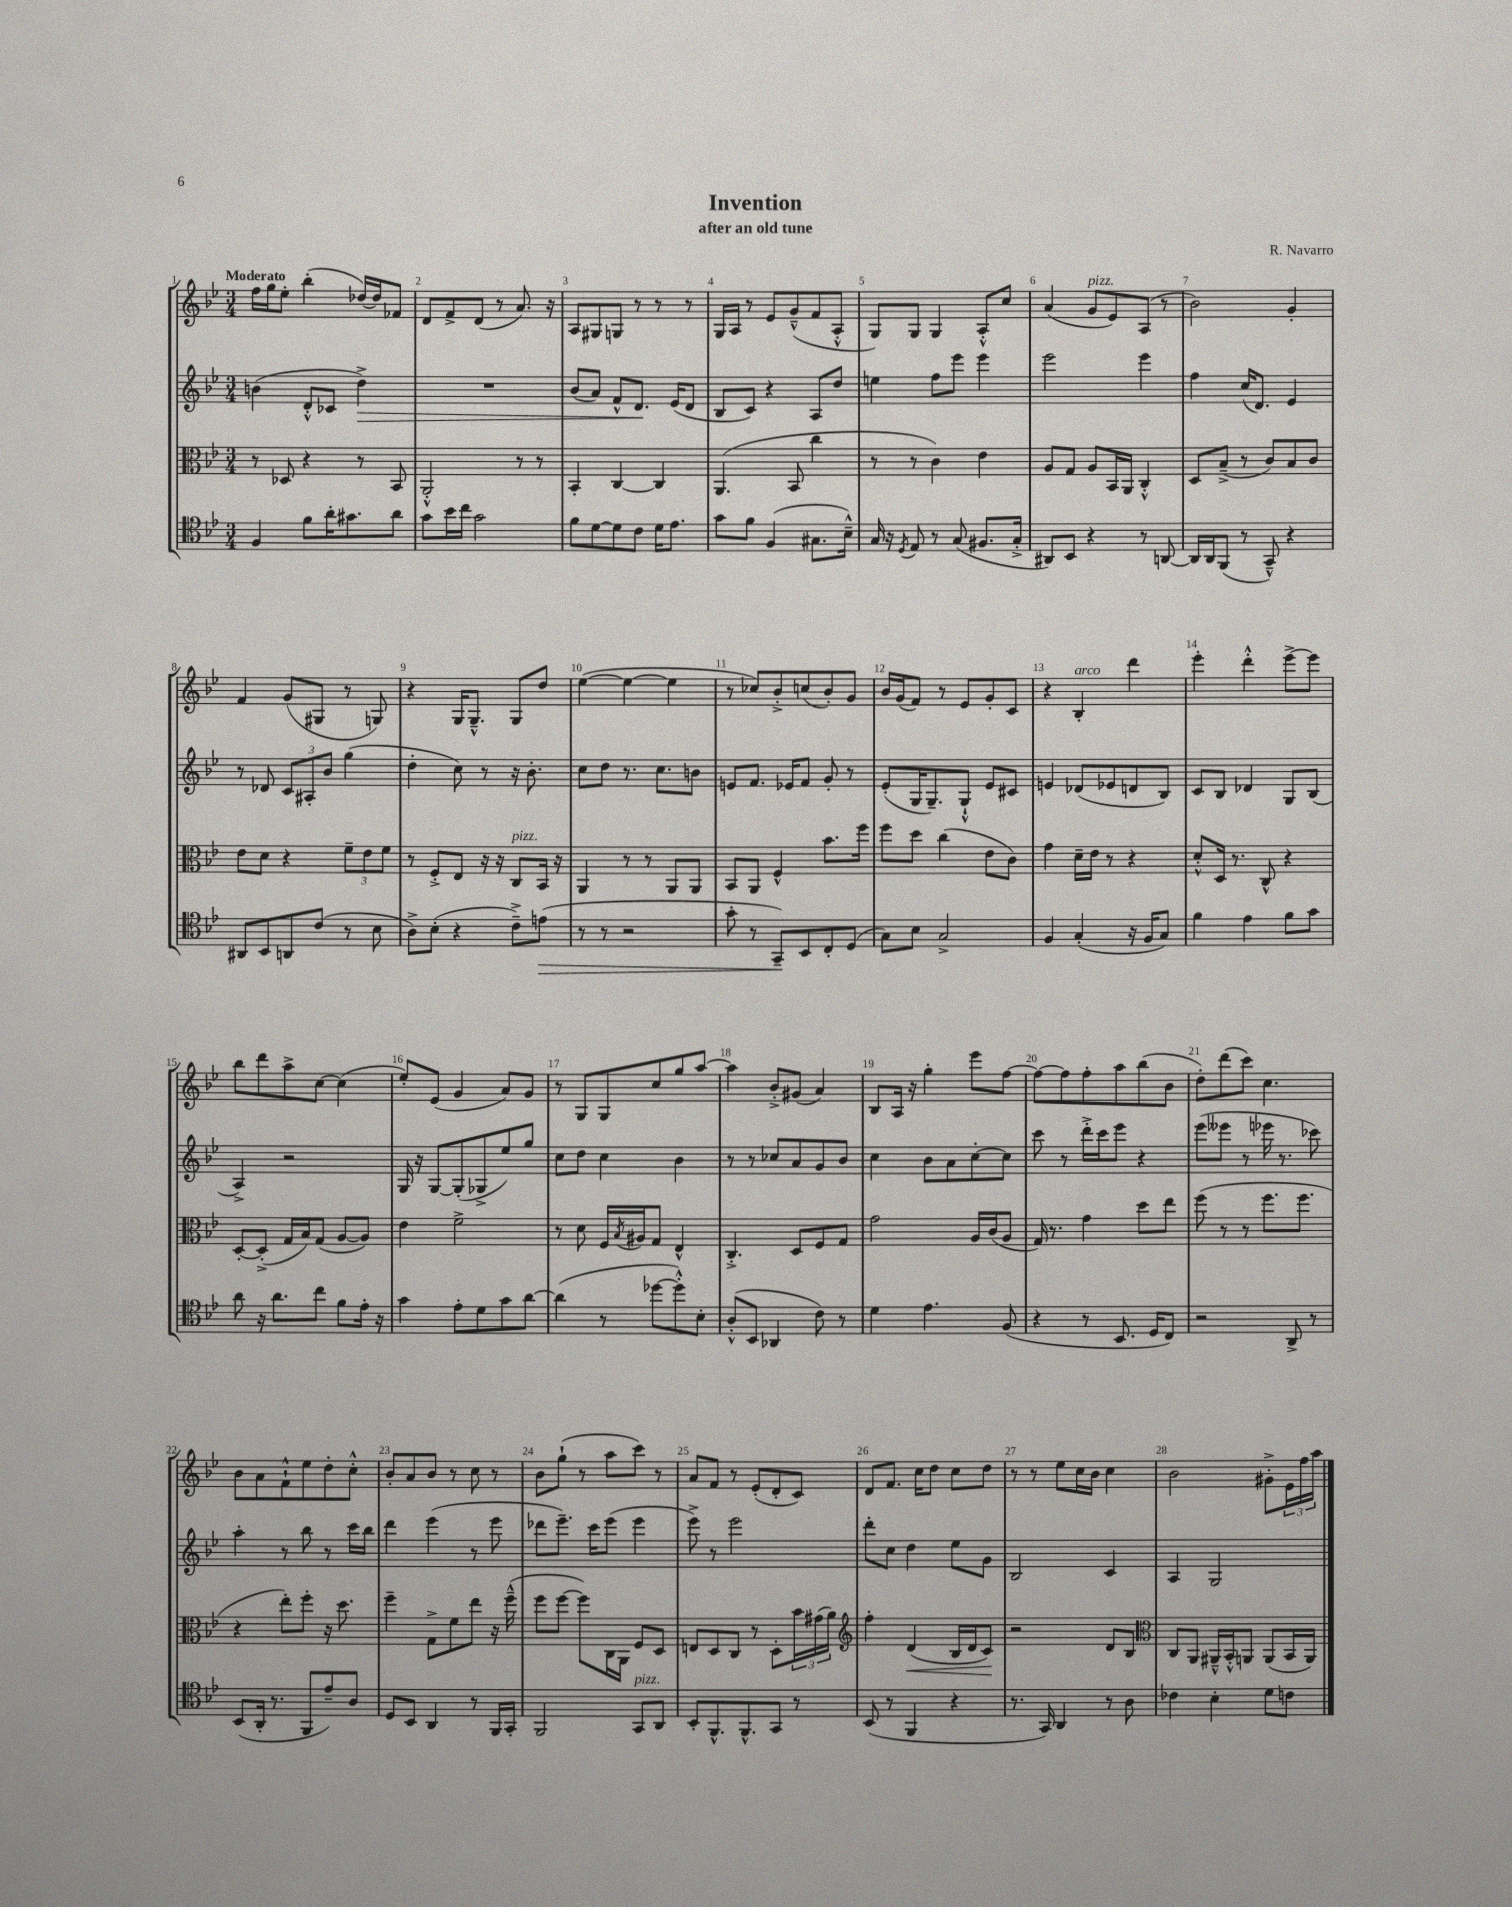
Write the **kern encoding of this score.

**kern	**dynam	**kern	**dynam	**kern	**dynam	**kern
*part4	*part4	*part3	*part3	*part2	*part2	*part1
*staff4	*staff4	*staff3	*staff3	*staff2	*staff2	*staff1
*clefC4	*	*clefC3	*	*clefG2	*	*clefG2
*k[b-e-]	*	*k[b-e-]	*	*k[b-e-]	*	*k[b-e-]
*M3/4	*	*M3/4	*	*M3/4	*	*M3/4
=1	=1	=1	=1	=1	=1	=1
!	!	!	!	!	!	!LO:TX:a:B:t=Moderato
4F/	.	8r	.	(4bn\	.	16ff\LL
.	.	.	.	.	.	16gg\J
.	.	8D-X/	.	.	.	8ee-'\J
8f\L	.	4r	.	8d'^^/L	.	(4bb-'\
16a'\K	.	.	.	8c-X/J	.	.
8.g#X\	.	.	.	.	.	.
!	!	!	!	!	!LO:HP:b	!
.	.	8r	.	4dd^\)	>	[16dd-X/LL)
.	.	.	.	.	.	16dd-/J]
8a\J	.	8BB-/	.	.	.	8f-X/J
=2	=2	=2	=2	=2	=2	=2
8g\L	.	2AA'^^/	.	2.r	.	8d/L
16b-\L	.	.	.	.	.	8f^/
16cc\JJ	.	.	.	.	.	.
2g\	.	.	.	.	.	(8d/J
.	.	.	.	.	.	8r
.	.	8r	.	.	.	8.a/)
.	.	8r	.	.	.	.
.	.	.	.	.	.	16r
=3	=3	=3	=3	=3	=3	=3
8f\L	.	4BB-'/	.	(8b-/L	.	8A/L
[8d\	.	.	.	8a/J)	.	8G#X/
8d\]	.	[4C/	.	8f^^/L	.	8Gn/J
8c\J	.	.	.	8.d/J	.	8r
16d\KL	.	4C/]	.	.	.	8r
8.e-\J	.	.	.	(16e-/KL	]	.
.	.	.	.	8d/J	.	8r
=4	=4	=4	=4	=4	=4	=4
8g\L	.	(4.AA/	.	8B-/L	.	16G/LL
.	.	.	.	.	.	16A/JJ
8f\J	.	.	.	8c/J)	.	8r
(4F/	.	.	.	4r	.	8e-/L
.	.	8BB-/	.	.	.	(8g~^^/
8.G#X\L	.	4cc\	.	8A/L	.	8f/
.	.	.	.	8dd/J	.	8A'^^/J
16B-~^^\Jk)	.	.	.	.	.	.
=5	=5	=5	=5	=5	=5	=5
16G/	.	8r	.	4een\	.	8G/L)
16r	.	.	.	.	.	.
8qD/	.	.	.	.	.	.
8E-/	.	8r	.	.	.	8G/J
8r	.	4c\)	.	8ff\L	.	4G/
(8G/	.	.	.	8eee-\J	.	.
8.F#X/L	.	4e-\	.	4eee-\	.	8A'^^/L
.	.	.	.	.	.	8cc/J
16G'^/Jk	.	.	.	.	.	.
=6	=6	=6	=6	=6	=6	=6
8AA#X/L)	.	8A/L	.	2eee-\	.	(4a/
8BB-/J	.	8G/J	.	.	.	.
!	!	!	!	!	!	!LO:TX:a:i:t=pizz.
4r	.	8A/L	.	.	.	8g/L
.	.	16BB-/L	.	.	.	8e-/)
.	.	16AA/JJ	.	.	.	.
8r	.	4C'^^/	.	4eee-\	.	(8A/J
[8AAn/	.	.	.	.	.	8r
=7	=7	=7	=7	=7	=7	=7
16AA/LL]	.	8D/L	.	4ff\	.	2b-\)
16AA/J	.	.	.	.	.	.
(8FF/J	.	(8B-~^/J	.	.	.	.
8r	.	8r	.	(16cc/KL	.	.
.	.	.	.	8.d/J)	.	.
8GG~^^/)	.	8c/L)	.	.	.	.
4r	.	8B-/	.	4e-/	.	4g'/
.	.	8c/J	.	.	.	.
!!LO:LB:g=z
=8	=8	=8	=8	=8	=8	=8
8AA#X/L	.	8e-\L	.	8r	.	4f/
8BB-/	.	8d\J	.	8d-X/	.	.
8AAn/	.	4r	.	12c/L	.	(8g/L
.	.	.	.	12A#X'/	.	.
(8c/J	.	.	.	.	.	8G#X/J
.	.	.	.	12b-/J	.	.
8r	.	12f~\L	.	(4gg\	.	8r
.	.	12e-\	.	.	.	.
8B-\	.	.	.	.	.	8Gn/)
.	.	12f\J	.	.	.	.
=9	=9	=9	=9	=9	=9	=9
8A^\L)	.	8r	.	4dd'\	.	4r
(8B-'\J	.	8F'^/L	.	.	.	.
4r	.	8E-/J	.	8cc\)	.	16G/KL
.	.	.	.	.	.	8.G~^^/J
.	.	16r	.	8r	.	.
.	.	16r	.	.	.	.
!	!	!LO:TX:a:i:t=pizz.	!	!	!	!
8c~^\L)	.	8C/L	.	16r	.	8G/L
.	.	.	.	8.b-'\	.	.
!	!LO:HP:b	!	!	!	!	!
(8en\J	>	16BB-/Jk	.	.	.	8dd/J
.	.	16r	.	.	.	.
=10	=10	=10	=10	=10	=10	=10
8r	.	4AA/	.	8cc\L	.	([4ee-\
8r	.	.	.	8dd\J	.	.
2r	.	8r	.	8.r	.	4ee-\_
.	.	8r	.	.	.	.
.	.	.	.	8.cc\L	.	.
.	.	8AA/L	.	.	.	4ee-\]
.	.	8AA/J	.	8bn\J	.	.
=11	=11	=11	=11	=11	=11	=11
8g'\	.	8BB-/L	.	8en/L	.	8r
8r	.	8AA/J	.	8.f/J	.	8cc-X/L)
8GG~/L)	.	4F^^/	.	.	.	8b-'^/
.	.	.	.	16e-X/KL	.	.
8BB-/	]	.	.	8f/J	.	(8ccn/
8C'/	.	8.b-\L	.	8g'/	.	8b-'/)
(8D/J	.	.	.	8r	.	8g/J
.	.	16ff\Jk	.	.	.	.
=12	=12	=12	=12	=12	=12	=12
8G\L)	.	8ff\L	.	(8e-'/L	.	16b-/LL
.	.	.	.	.	.	(16g/J
8B-\J	.	8dd\J	.	16G/K	.	8f/J)
.	.	.	.	8.G~/)	.	.
2G^/	.	(4cc\	.	.	.	8r
.	.	.	.	8G`^^/J	.	8e-/L
.	.	8e-\L	.	8e-/L	.	8g'/
.	.	8c\J)	.	8c#X/J	.	8c/J
=13	=13	=13	=13	=13	=13	=13
4F/	.	4g\	.	4en/	.	4r
!	!	!	!	!	!	!LO:TX:a:i:t=arco
(4G'/	.	16d~\LL	.	(8d-X/L	.	4B-'/
.	.	16e-\JJ	.	.	.	.
.	.	8r	.	8e-X/	.	.
16r	.	4r	.	8dn/	.	4ddd\
16F/KL	.	.	.	.	.	.
8G/J)	.	.	.	8B-/J)	.	.
=14	=14	=14	=14	=14	=14	=14
4f\	.	8d'^^/L	.	8c/L	.	4eee-'\
.	.	16D/Jk	.	8B-/J	.	.
.	.	8.r	.	.	.	.
4e-\	.	.	.	4d-X/	.	4ddd'^^\
.	.	8C^^/	.	.	.	.
8f\L	.	4r	.	8G/L	.	[8eee-^\L
8g\J	.	.	.	(8B-/J	.	8eee-\J]
!!LO:LB:g=z
=15	=15	=15	=15	=15	=15	=15
8a\	.	[8D'/L	.	4A^/)	.	8bb-\L
16r	.	(8D'^/J]	.	.	.	8ddd\
8.a\L	.	.	.	.	.	.
.	.	16G/LL	.	2r	.	8aa^\
.	.	16B-/J)	.	.	.	.
8cc\J	.	(8G/J	.	.	.	[8cc\J
8f\L	.	[8A/L	.	.	.	(4cc\]
16e-'\Jk	.	8A/J])	.	.	.	.
16r	.	.	.	.	.	.
=16	=16	=16	=16	=16	=16	=16
4g\	.	4e-\	.	16G/	.	8ee-'/L)
.	.	.	.	16r	.	.
.	.	.	.	[8G/L	.	(8e-/J
8e-'\L	.	2f^\	.	(8G'/]	.	4g/
8d\	.	.	.	8G-X^/	.	.
8g\	.	.	.	8ee-/)	.	8a/L)
[8a\J	.	.	.	8gg/J	.	8g/J
=17	=17	=17	=17	=17	=17	=17
(4a\]	.	8r	.	8cc\L	.	8r
.	.	8d\	.	8dd\J	.	8G/L
8r	.	16F/LL	.	4cc\	.	8G/
.	.	8qB-/	.	.	.	.
.	.	16A#X/J	.	.	.	.
[8dd-X\L	.	8G/J	.	.	.	8cc/
8dd-'^^\])	.	4E-^^/	.	4b-\	.	8gg/
8B-'\J	.	.	.	.	.	[8aa/J
=18	=18	=18	=18	=18	=18	=18
(8A'^^/L	.	4.C'^/	.	8r	.	4aa\]
8BB-/J	.	.	.	8r	.	.
4AA-X/	.	.	.	8cc-X/L	.	8b-'^/L
.	.	8D/L	.	8a/	.	(8g#X/J
8c\)	.	8F/	.	8g/	.	4a/)
8r	.	8G/J	.	8b-/J	.	.
=19	=19	=19	=19	=19	=19	=19
4d\	.	2g\	.	4cc\	.	8B-/L
.	.	.	.	.	.	16A/Jk
.	.	.	.	.	.	16r
4.e-\	.	.	.	8b-\L	.	4gg'\
.	.	.	.	8a\	.	.
.	.	16A/LL	.	[8cc'\	.	8eee-\L
.	.	(16c/J	.	.	.	.
(8F/	.	8A/J	.	8cc\J]	.	[8ff\J
=20	=20	=20	=20	=20	=20	=20
4r	.	16G/)	.	8ccc\	.	8ff\L_
.	.	8.r	.	.	.	.
.	.	.	.	8r	.	8ff\]
8r	.	4g\	.	16ddd'^\LL	.	8ff'\
.	.	.	.	16ccc\J	.	.
8.BB-/	.	.	.	8eee-\J	.	8aa\
.	.	8dd\L	.	4r	.	(8bb-\
16D/KL	.	.	.	.	.	.
8C/J)	.	8ee-\J	.	.	.	8b-\J
=21	=21	=21	=21	=21	=21	=21
2r	.	(8ff\	.	(8eee-\L	.	8dd'\L)
.	.	8r	.	8eee--X\J	.	(8ddd\
.	.	8r	.	8r	.	8ccc\J)
.	.	8.ff\L	.	16eee-X\	.	4.cc\
.	.	.	.	8.r	.	.
8AA^/	.	.	.	.	.	.
.	.	8.ff\J	.	.	.	.
8r	.	.	.	8ccc-X\)	.	.
!!LO:LB:g=z
=22	=22	=22	=22	=22	=22	=22
(8BB-/L	.	4r	.	4aa'\	.	8b-\L
16AA'/Jk	.	.	.	.	.	8a\
8.r	.	.	.	.	.	.
.	.	8ee-'\L)	.	8r	.	8f`^^\
8FF/L	.	8ff'\J	.	8bb-\	.	8ee-\
8e-~/)	.	16r	.	8r	.	8dd'\
.	.	8.dd\	.	.	.	.
8A/J	.	.	.	16ccc\LL	.	8cc'^^\J
.	.	.	.	16bb-\JJ	.	.
=23	=23	=23	=23	=23	=23	=23
8D/L	.	4ff~\	.	4ddd\	.	8b-'/L
8BB-/J	.	.	.	.	.	8a/
4AA/	.	8G^\L	.	(4eee-\	.	8b-/J
.	.	8f\	.	.	.	8r
8r	.	8ee-\J	.	8r	.	8cc\
16FF/LL	.	16r	.	8eee-\	.	8r
16GG'/JJ	.	(16ff~^^\	.	.	.	.
=24	=24	=24	=24	=24	=24	=24
2FF/	.	8ff\L	.	8ddd-X\L	.	8b-\L
.	.	[8ff\J	.	8.eee-~\J)	.	(8gg`\J
.	.	8ff\L])	.	.	.	8r
.	.	.	.	16ccc\KL	.	.
.	.	16C\L	.	(8eee-\J	.	8aa\L
.	.	16AA\JJ	.	.	.	.
!LO:TX:a:i:t=pizz.	!	!	!	!	!	!
8GG/L	.	8F/L	.	4eee-\	.	8ccc\J)
8AA/J	.	8D/J	.	.	.	8r
=25	=25	=25	=25	=25	=25	=25
8BB-'/L	.	8En/L	.	8eee-^\)	.	8a/L
8.FF^^/	.	8D/	.	8r	.	8f/J
.	.	8C/J	.	2eee-\	.	8r
8.FF^^/	.	.	.	.	.	.
.	.	8r	.	.	.	(8e-'/L
8GG/J	.	8D'\L	.	.	.	8d'/
8r	.	24b-\L	.	.	.	8c/J)
.	.	(24g#X\	.	.	.	.
.	.	24a\JJ)	.	.	.	.
=26	=26	=26	=26	=26	=26	=26
*	*	*clefG2	*	*	*	*
(8BB-/	.	4ff'\	.	8ddd'\L	.	8d/L
8r	.	.	.	8cc\J	.	8.f/J
!	!	!	!LO:HP:b	!	!	!
4FF/	.	(4d/	<	4dd\	.	.
.	.	.	.	.	.	16cc\KL
.	.	.	.	.	.	8dd\J
4r	.	16B-/LL	.	8ee-\L	.	8cc\L
.	.	16d/J	.	.	.	.
.	.	8c/J)	.	8g\J	.	8dd\J
.	.	.	[	.	.	.
=27	=27	=27	=27	=27	=27	=27
8.r	.	2r	.	2B-/	.	8r
.	.	.	.	.	.	8r
16GG/)	.	.	.	.	.	.
4AA/	.	.	.	.	.	8ee-\L
.	.	.	.	.	.	16cc\L
.	.	.	.	.	.	16b-\JJ
8r	.	8d/L	.	4c/	.	4cc\
8A\	.	8B-/J	.	.	.	.
=28	=28	=28	=28	=28	=28	=28
*	*	*clefC3	*	*	*	*
4c-X\	.	8C/L	.	4A/	.	2b-\
.	.	8AA/J	.	.	.	.
4B-'\	.	16AA#X~^^/LL	.	2G/	.	.
.	.	16BB-'^^/J	.	.	.	.
.	.	8AAn/J	.	.	.	.
8d\L	.	(8AA/L	.	.	.	8g#X'^\L
8cn\J	.	16BB-/L	.	.	.	24e-\L
.	.	.	.	.	.	24ff\
.	.	16AA/JJ)	.	.	.	.
.	.	.	.	.	.	24aa\JJ
==	==	==	==	==	==	==
*-	*-	*-	*-	*-	*-	*-
